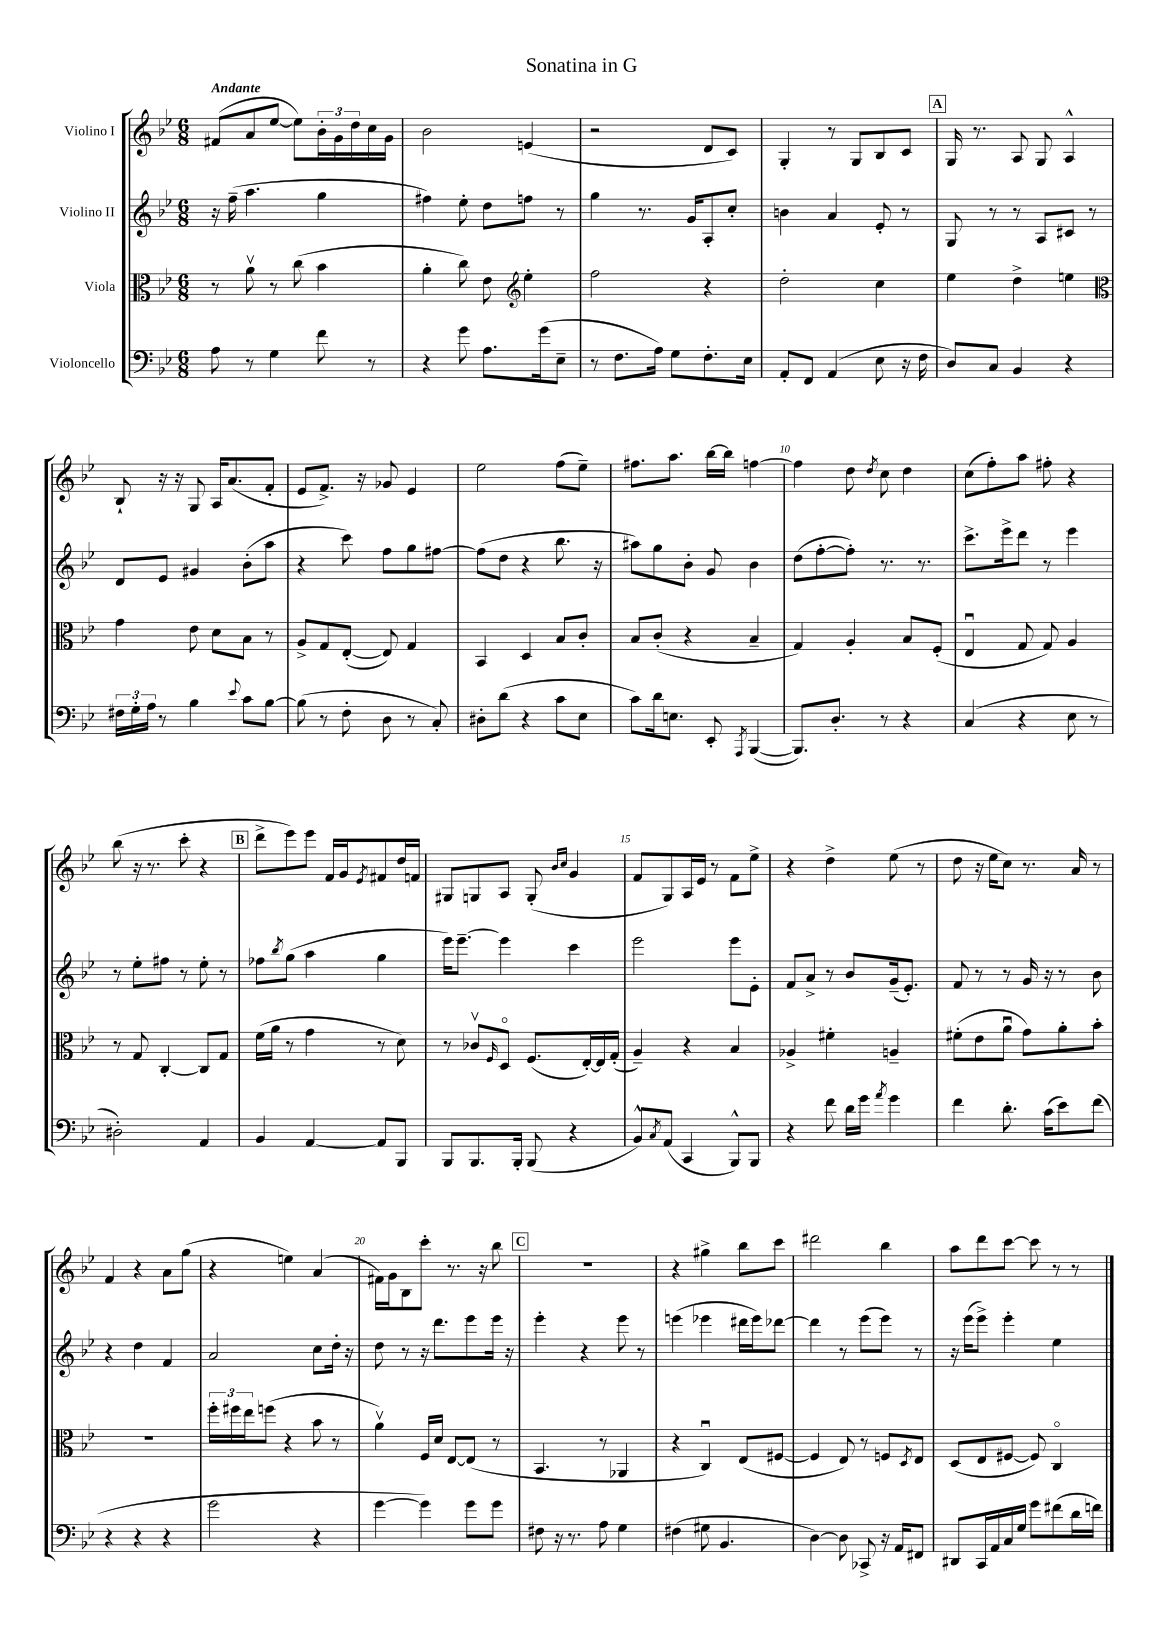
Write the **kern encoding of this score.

**kern	**kern	**kern	**kern
*part4	*part3	*part2	*part1
*staff4	*staff3	*staff2	*staff1
*I"Violoncello	*I"Viola	*I"Violino II	*I"Violino I
*clefF4	*clefC3	*clefG2	*clefG2
*k[b-e-]	*k[b-e-]	*k[b-e-]	*k[b-e-]
*M6/8	*M6/8	*M6/8	*M6/8
=1	=1	=1	=1
!	!	!	!LO:TX:a:B:t=Andante
8A\	8r	16r	(8f#X/L
.	.	(16ff~\	.
8r	8av\	4.aa\	8a/
4G\	8r	.	[8ee-/J
.	(8cc\	.	8ee-\L])
8f\	4b-\	4gg\	24b-'\L
.	.	.	24g\
.	.	.	24dd\
8r	.	.	16cc\
.	.	.	16g\JJ
=2	=2	=2	=2
4r	4a'\	4ff#X\)	2b-\
8g\	8cc\)	8ee-'\	.
8.A\L	8e-\	8dd\L	.
*	*clefG2	*	*
.	4ee-'\	8ffn\J	(4en/
(16g\k	.	.	.
8E-~\J	.	8r	.
=3	=3	=3	=3
8r	2ff\	4gg\	2r
8.F\L	.	.	.
.	.	8.r	.
16A\Jk)	.	.	.
8G\L	.	.	.
.	.	16g/KL	.
8.F'\	4r	8A'/	8d/L
.	.	8cc'/J	8c/J)
16E-\Jk	.	.	.
=4	=4	=4	=4
8AA'/L	2dd'\	4bn\	4G'/
8FF/J	.	.	.
(4AA/	.	4a/	8r
.	.	.	8G/L
8E-\	4cc\	8e-'/	8B-/
16r	.	8r	8c/J
16F\	.	.	.
!!LO:REH:place=s1:t=A
=5	=5	=5	=5
8D/L)	4ee-\	8G/	16G/
.	.	.	8.r
8C/J	.	8r	.
4BB-/	4dd^\	8r	8A/
.	.	8A/L	8G/
4r	4een\	8c#X/J	4A^^/
.	.	8r	.
!!LO:LB:g=z
=6	=6	=6	=6
*	*clefC3	*	*
24F#X\LL	4g\	8d/L	8B-`/
24G'\	.	.	.
24A\JJ	.	.	.
8r	.	8e-/J	16r
.	.	.	16r
4B-\	8e-\	4g#X/	8G/
.	8d\L	.	16A/KL
.	.	.	(8.a/
8qqe-/	.	.	.
8c\L	8B-\J	(8b-'\L	.
[8B-\J	8r	8aa\J	8f'/J
=7	=7	=7	=7
(8B-\]	8A^/L	4r	8e-/L
8r	8G/	.	8.f^/J)
8F'\	([8E-'/J	8ccc\)	.
.	.	.	16r
8D\	8E-/])	8ff\L	8g-X/
8r	4G/	8gg\	4e-/
8C'/)	.	[8ff#X\J	.
=8	=8	=8	=8
8D#X'\L	4BB-/	(8ff#\L]	2ee-\
(8d\J	.	8dd\J	.
4r	4D/	4r	.
8c\L	8B-/L	8.bb-\	(8ff\L
8E-\J	8c'/J	.	8ee-~\J)
.	.	16r	.
=9	=9	=9	=9
8c\L)	8B-/L	8aa#X\L)	8.ff#X\L
16d\k	(8c'/J	8gg\	.
8.En\J	.	.	8.aa\J
.	4r	8b-'\J	.
8EE-'/	.	8g/	[16bb-\LL
.	.	.	16bb-\JJ]
8qAAA/	.	.	.
([4BBB-/	4B-~/	4b-\	[4ffn\
=10	=10	=10	=10
8.BBB-/L])	4G/)	(8dd\L	4ff\]
.	.	[8ff'\	.
8.D'/J	.	.	.
.	4A'/	8ff'\J])	8dd\
.	.	.	8qdd/
8r	.	8.r	8cc\
4r	8B-/L	.	4dd\
.	.	8.r	.
.	(8F'/J	.	.
=11	=11	=11	=11
(4C/	4E-u/	8.ccc^\L	(8cc\L
.	.	.	8ff'\)
.	.	16eee-^\k	.
4r	8G/	8ddd\J	8aa\J
.	8G/)	8r	8ff#X'\
8E-\	4A/	4eee-\	4r
8r	.	.	.
!!LO:LB:g=z
=12	=12	=12	=12
2D#X'\)	8r	8r	(8bb-\
.	8G/	8ee-'\L	16r
.	.	.	8.r
.	[4C'/	8ff#X\J	.
.	.	8r	8ccc'\
4AA/	8C/L]	8ee-'\	4r
.	8G/J	8r	.
!!LO:REH:place=s1:t=B
=13	=13	=13	=13
4BB-/	(16f\LL	8ff-X\L	8ddd^\L
.	16a\JJ	.	.
.	.	8qbb-/	.
.	8r	(8gg\J	8eee-\)
[4AA/	4g\	4aa\	8eee-\J
.	.	.	16f/LL
.	.	.	16g/J
.	.	.	8qe-/
8AA/L]	8r	4gg\	8f#X/
8BBB-/J	8d\)	.	16dd/L
.	.	.	16fn/JJ
=14	=14	=14	=14
8BBB-/L	8r	16eee-\KL)	8G#X/L
.	.	[8.eee-~\J	.
8.BBB-/	8c-Xv/L	.	8Gn/
.	16qqF/	.	.
.	8D/J	4eee-\]	8A/J
16BBB-'/Jk	.	.	.
(8BBB-/	(8.F/L	.	(8G'/
.	.	.	16qqb-/LL
.	.	.	16qqcc/JJ
4r	.	4ccc\	4g/
.	[16E-'/L)	.	.
.	16E-/]	.	.
.	(16G'/JJ	.	.
=15	=15	=15	=15
8BB-^^/L)	4A~/)	2eee-\	8f/L
8qC/	.	.	.
(8AA/J	.	.	8G/)
4CC/	4r	.	16A/L
.	.	.	16e-/JJ
.	.	.	8r
8BBB-^^/L)	4B-/	8eee-\L	8f\L
8BBB-/J	.	8e-'\J	8ee-^\J
=16	=16	=16	=16
4r	4A-X^/	8f/L	4r
.	.	8a^/J	.
8f\	4f#X'\	8r	4dd^\
16d\LL	.	8b-/L	.
16g\JJ	.	.	.
8qa/	.	.	.
4g\	4An~/	(16g~/k	(8ee-\
.	.	8.e-'/J)	.
.	.	.	8r
=17	=17	=17	=17
4f\	(8f#X'\L	8f/	8dd\
.	8e-\	8r	16r
.	.	.	16ee-\KL
8.d'\	8au\J	8r	8cc\J)
.	8g\L)	16g/	8.r
(16c\KL	.	16r	.
8e-\)	8a'\	8r	.
.	.	.	16a/
(8f\J	8b-'\J	8b-\	8r
!!LO:LB:g=z
=18	=18	=18	=18
4r	2.r	4r	4f/
4r	.	4dd\	4r
4r	.	4f/	8a\L
.	.	.	(8gg\J
=19	=19	=19	=19
2g\	24ff'\LL	2a/	4r
.	24ff#X\	.	.
.	24ee-\J	.	.
.	(8ffn\J	.	.
.	4r	.	4een\)
4r	8b-\	8cc\L	(4a/
.	8r	16dd'\Jk	.
.	.	16r	.
=20	=20	=20	=20
[4g\	4av\)	8dd\	16f#X\LL)
.	.	.	16g\J
.	.	8r	8B-\
4g\])	16F/LL	16r	8ccc'\J
.	16d/JJ	8.ddd\L	.
.	[8E-/L	.	8.r
8g\L	(8E-/J]	8eee-\	.
.	.	.	16r
8g\J	8r	16eee-\Jk	8bb-\
.	.	16r	.
!!LO:REH:place=s1:t=C
=21	=21	=21	=21
8F#X\	4.BB-/	4eee-'\	2.r
16r	.	.	.
8.r	.	.	.
.	.	4r	.
8A\	8r	.	.
4G\	4AA-X/	8eee-\	.
.	.	8r	.
=22	=22	=22	=22
(4F#X\	4r	(4eeen\	4r
8G#X\	4Cu/)	4eee-X\	4gg#X^\
4.BB-/	.	.	.
.	(8E-/L	16ddd#X\LL	8bb-\L
.	.	16eee-\J)	.
.	[8F#X/J	[8ddd-X\J	8ccc\J
=23	=23	=23	=23
[4D\)	4F#/]	4ddd-\]	2ddd#X\
8D\]	8E-/)	8r	.
8CC-X^/	8r	(8eee-\L	.
16r	8Fn/L	8eee-\J)	4bb-\
16AA/KL	.	.	.
.	8qD/	.	.
8FF#X/J	8E-/J	8r	.
=24	=24	=24	=24
8DD#X/L	(8D/L	16r	8aa\L
.	.	(16eee-\KL	.
16CC/L	8E-/	8eee-^\J)	8ddd\
16AA/	.	.	.
16C/	[8F#X/J	4eee-'\	[8ccc\J
16G/JJ	.	.	.
8g\L	8F#/])	.	8ccc\]
(8f#X\	4C/	4ee-\	8r
16d\L	.	.	8r
16fn\JJ)	.	.	.
==	==	==	==
*-	*-	*-	*-
